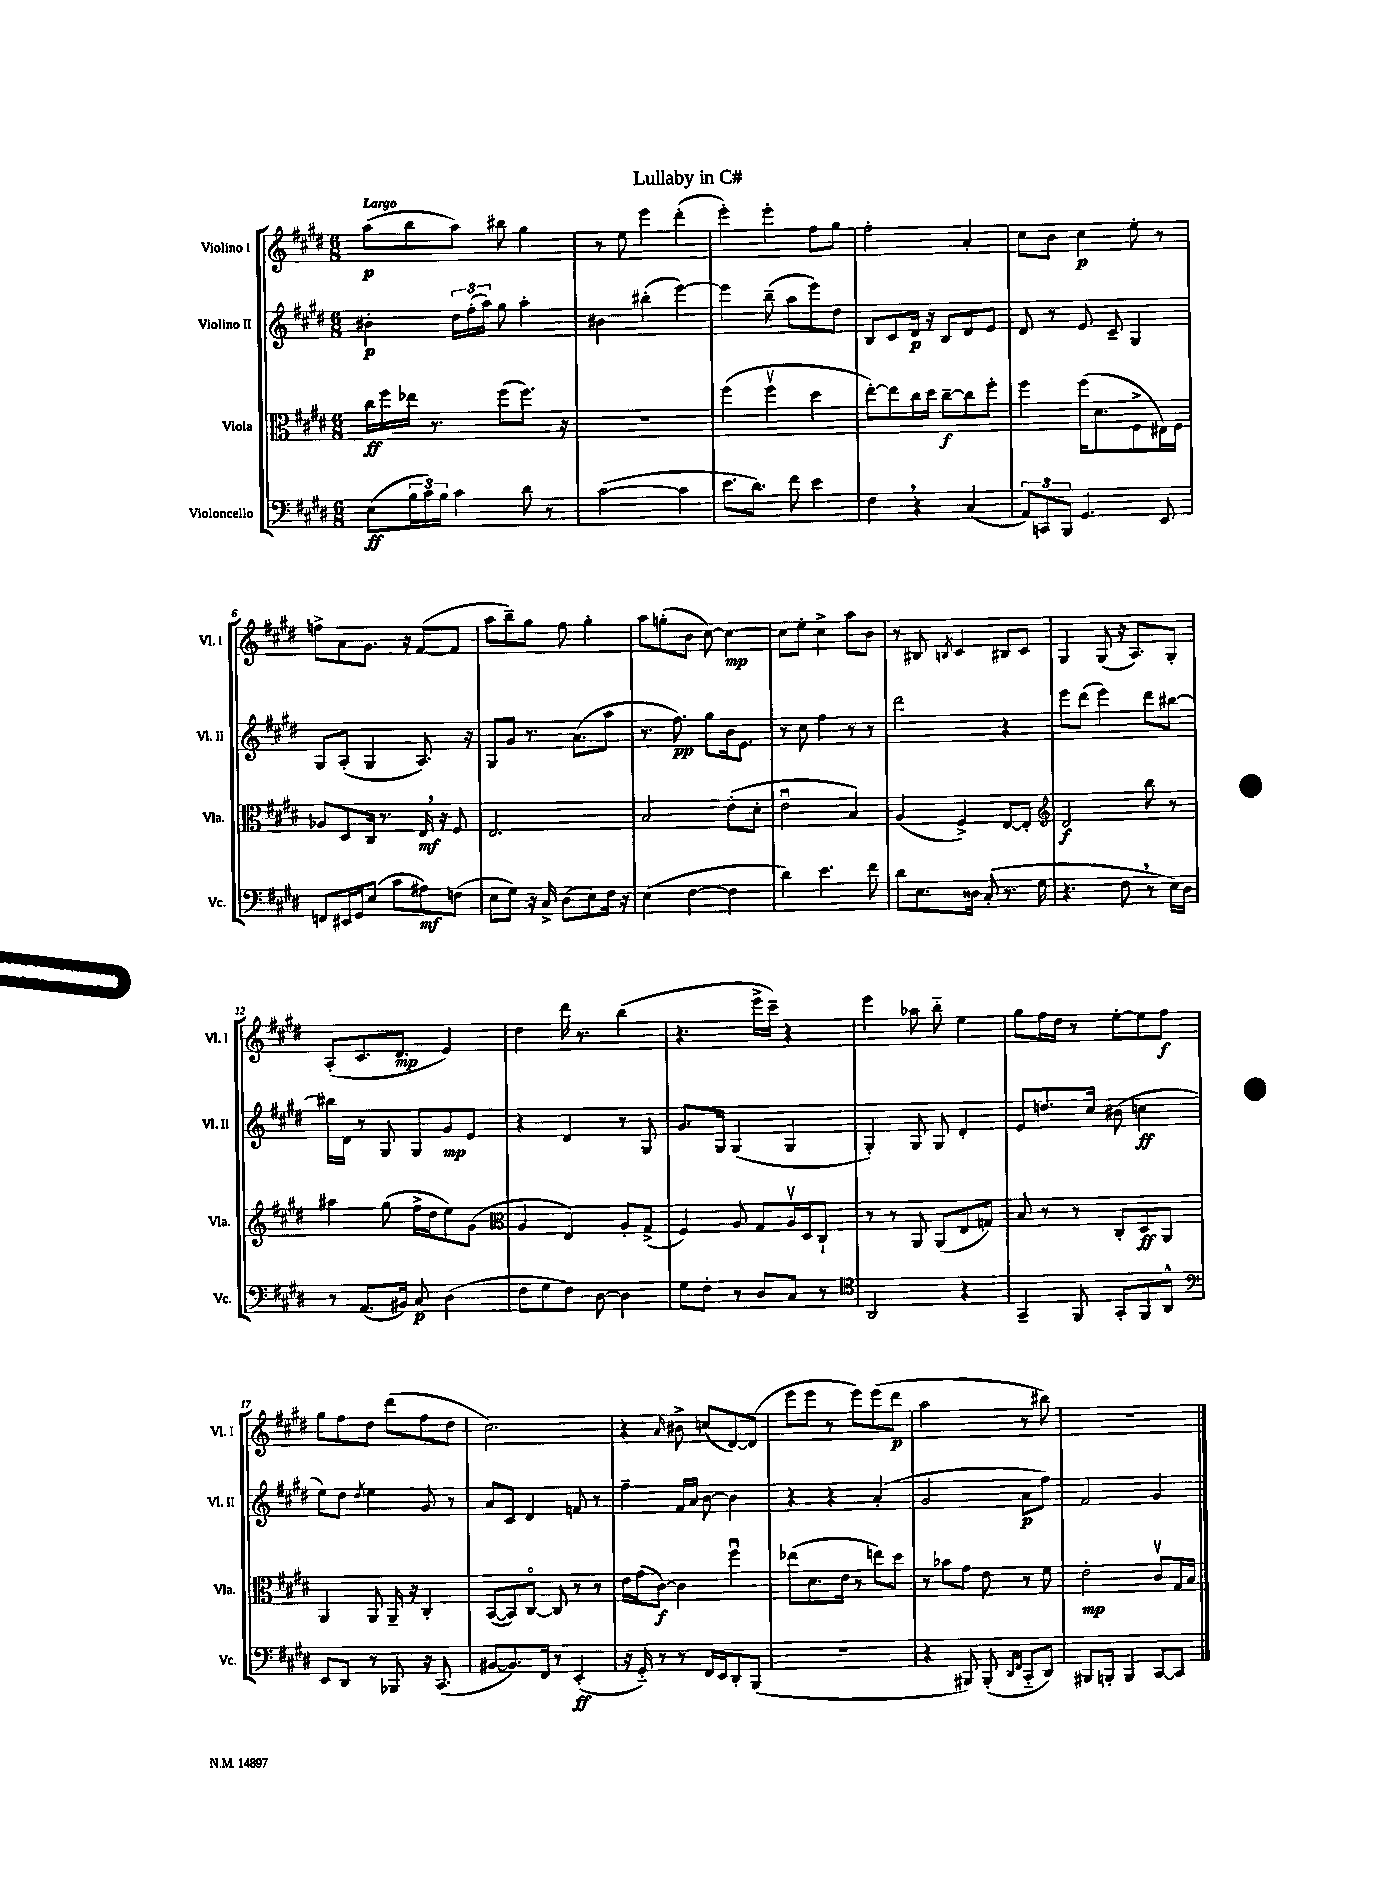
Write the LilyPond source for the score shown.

\header { title = "Lullaby in C#" }
<<
\new StaffGroup <<
\new Staff = "s0" \with { instrumentName = "Violino I" shortInstrumentName = "Vl. I" } {
    \clef treble \key e \major \numericTimeSignature \time 6/8 \tempo "Largo"
    a''8\p( b''8 a''8) bis''8 gis''4 |
    r8 e''8 e'''4 dis'''4-.( |
    e'''4-.) e'''4-. fis''8 gis''8 |
    fis''2-. a'4-. |
    cis''8 b'8 cis''4\p e''8-. r8 |
    f''8-> a'8 gis'8. r16 fis'8~( fis'8 |
    a''8 b''8--) gis''8 fis''8 gis''4-. |
    a''8 g''8-.( b'8 cis''8~) cis''4~\mp |
    cis''8 e''8-. cis''4-> a''8 b'8 |
    r8 bis8 \acciaccatura { b8 } cis'4 bis8 cis'8 |
    gis4 gis8( r16 a8.) gis8-. |
    a8-.( cis'8. dis'8.\mp e'4) |
    dis''4 dis'''16 r8. b''4( |
    r4. e'''16-> cis'''16--) r4 |
    e'''4 aes''8 b''8-_ e''4 |
    gis''8 fis''16 dis''16 r8 e''8~-. e''8 fis''8\f |
    gis''8 fis''8 dis''8 dis'''8( fis''8 dis''8 |
    cis''2.) |
    r4 \grace { a'16 } bis'8-> c''8( dis'8~) dis'8( |
    e'''8 e'''8 r8 e'''8) e'''8( dis'''8\p |
    a''2 r8 bis''8) |
    R2. \bar "|." |
}
\new Staff = "s1" \with { instrumentName = "Violino II" shortInstrumentName = "Vl. II" } {
    \clef treble \key e \major \numericTimeSignature \time 6/8
    bis'4-.\p \tuplet 3/2 { dis''16 fis''16-.( a''16) } gis''8 a''4-. |
    bis'4 bis''4-.( e'''4~) |
    e'''4 b''8--( a''8 e'''8) dis''8 |
    b8 cis'8 dis'16\p r16 b8 dis'8 e'8 |
    dis'8 r8 e'8 cis'8-- gis4 |
    gis8 a8-.( gis4 a8.) r16 |
    gis8 gis'8 r8. a'8.( a''8 |
    r8. fis''8.\pp) gis''8 b'16 e'8. |
    r8 cis''8 fis''4 r8 r8 |
    dis'''2 r4 |
    e'''8 dis'''8( e'''4) dis'''8 bis''8~ |
    bis''16 dis'16 r8 gis8 gis8 gis'8\mp e'8 |
    r4 dis'4 r8 gis8 |
    gis'8. gis16 gis4( gis4 |
    gis4-.) gis8 gis8 dis'4-. |
    e'8 d''8. cis''16 bis'8( c''4\ff |
    e''8) dis''8 \acciaccatura { dis''8 } e''4 gis'8 r8 |
    a'8 cis'8 dis'4 f'8 r8 |
    fis''4-- fis'16 a'16 b'8~ b'4 |
    r4 r4 a'4-.( |
    gis'2 a'8\p fis''8) |
    fis'2 gis'4 \bar "|." |
}
\new Staff = "s2" \with { instrumentName = "Viola" shortInstrumentName = "Vla." } {
    \clef alto \key e \major \numericTimeSignature \time 6/8
    cis''16\ff fis''16 ees''16 r8. fis''8( fis''8.) r16 |
    R2. |
    fis''4( fis''4\upbow dis''4 |
    e''8~-.) e''8 cis''16 dis''16 cis''8~--\f cis''8 fis''8-. |
    fis''4 fis''16( dis'8. fis8-> eis16) fis16 |
    aes8 dis8 cis16 r8. e16\mf \breathe r16 fis8 |
    e2. |
    b2 e'8-.( dis'8-. |
    e'2\downbow b4) |
    a4( fis4->) e8~ e8-. |
    \clef treble dis'2\f b''8 r8 |
    ais''4 gis''8( fis''16-> dis''16 e''8) gis'8( |
    \clef alto a4 e4) a8-. gis8->( |
    fis4) a8 gis8 a16\upbow dis16 cis8-! |
    r8 r8 a,8 a,8( e8 g8) |
    b8 r8 r8 cis8-. dis8\ff a,8 |
    a,4 a,8 a,16-- r16 cis4-. |
    b,8~( b,8) cis8~\flageolet cis8 r8 r8 |
    e'16 gis'16( cis'8~\f) cis'4 fis''4\downbow |
    ees''8( dis'8. e'16 r8 e''8) dis''8 |
    r8 bes'8 gis'8 e'8 r8 fis'8 |
    e'2-.\mp cis'8\upbow gis16 b16 \bar "|." |
}
\new Staff = "s3" \with { instrumentName = "Violoncello" shortInstrumentName = "Vc." } {
    \clef bass \key e \major \numericTimeSignature \time 6/8
    e8\ff( \tuplet 3/2 { b16 cis'16) b16 } cis'4 dis'8 r8 |
    cis'2~( cis'4 |
    e'8. dis'8.) fis'8 e'4 |
    fis4 \breathe r4 cis4( |
    \tuplet 3/2 { a,8) c,8 b,,8 } gis,4. e,8 |
    f,8 eis,16 gis,16 e8( cis'8 ais8\mf) f8( |
    e8 gis8) r16 cis16-> dis8( e8) fis16 r16 |
    e4( fis4~ fis4 |
    dis'4) e'4. fis'8 |
    dis'8 e8. disis16 cis8-.( r8. gis16 |
    r4. fis8 \breathe r8 e16) dis16 |
    r8 a,8.( bis,16) cis8\p dis4( |
    fis8 gis8 fis8) dis8~ dis4 |
    gis8 fis8-. r8 dis8 cis8 r8 |
    \clef tenor a,2 r4 |
    gis,4-- fis,8 gis,8-. fis,8 a,8-^ |
    \clef bass e,8 dis,8 r8 bes,,8 r16 cis,8.( |
    bis,8~ bis,8.) fis,16 r8 e,4-.\ff( |
    r16 gis,16-_) r8 r8 fis,16 e,16 dis,8-. b,,8( |
    R2. |
    r4 bis,,8) bis,,8-.( \grace { dis,16 fis,16 } cis,8-_ dis,8) |
    bis,,8 b,,8-. b,,4 cis,8~ cis,8 \bar "|." |
}
>>
>>
